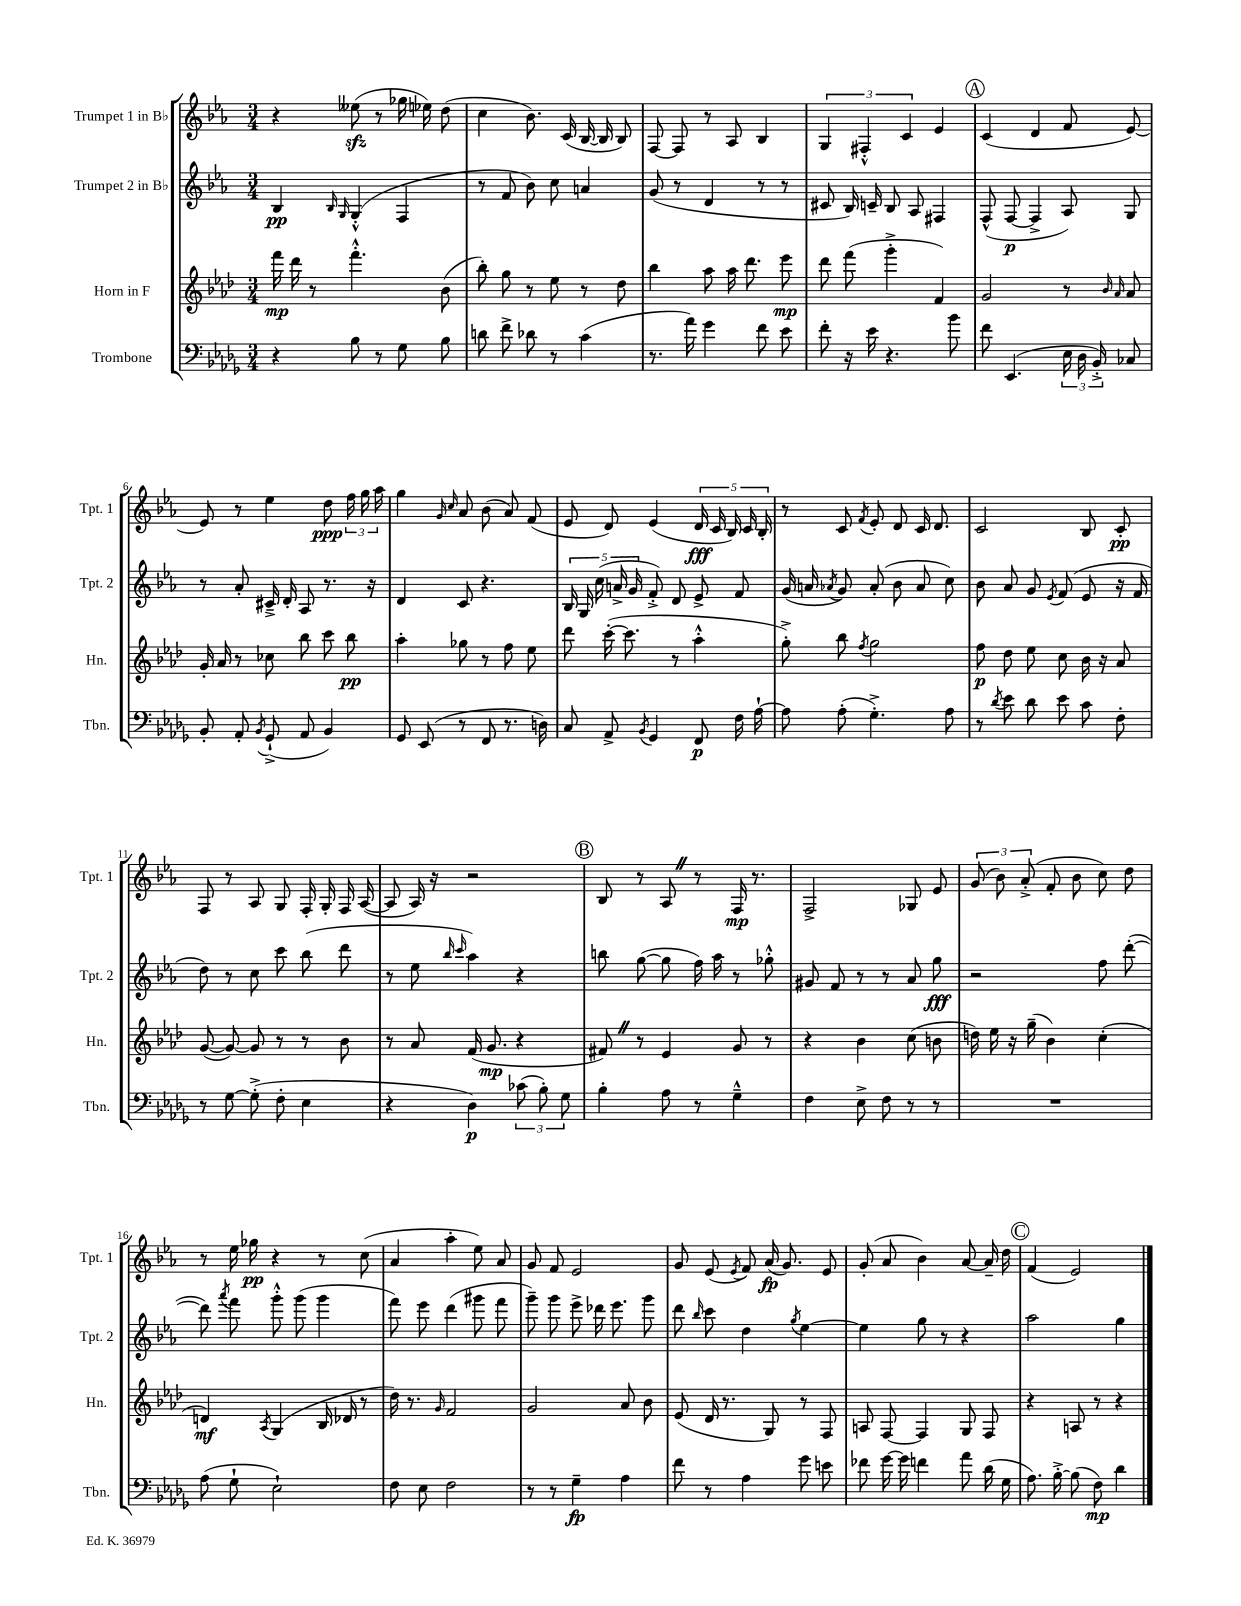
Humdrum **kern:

**kern	**kern	**kern	**kern
*staff4	*staff3	*staff2	*staff1
*clefF4	*clefG2	*clefG2	*clefG2
*k[b-e-a-d-g-]	*k[b-e-a-d-]	*k[b-e-a-]	*k[b-e-a-]
*M3/4	*M3/4	*M3/4	*M3/4
4r	16fff	4B-	4r
.	16ddd-	.	.
.	8r	.	.
.	.	16qqB-	.
.	.	16qqG	.
8B-	4.fff'^^	(4G'^^	(8ee--
8r	.	.	8r
8G-	.	4F	16gg-
.	.	.	16ee-)
8B-	(8b-	.	(8dd
=	=	=	=
8d	8bb-')	8r	4cc
8f^	8gg	8f	.
8d-	8r	8b-)	8.b-)
8r	8ee-	8cc	.
.	.	.	(16c
(4c	8r	4a	[16B-
.	.	.	16B-]
.	8dd-	.	8B-)
=	=	=	=
8.r	4bb-	(8g	[8F
.	.	8r	8F]
16a-)	.	.	.
4g-	8aa-	4d	8r
.	16aa-	.	8A-
.	8.ddd-	.	.
8f	.	8r	4B-
8e-	8eee-	8r	.
=	=	=	=
8f'	8ddd-	8c#	6G
16r	(8fff	16B-)	.
.	.	.	6F#'^^
16e-	.	16c~	.
4.r	4ggg'^	8B-	.
.	.	.	6c
.	.	8A-	.
.	4f)	4F#	4e-
8b-	.	.	.
=	=	=	=
8f	2g	(8F^^	(4c
(4.EE-	.	[8F	.
.	.	4F^]	4d
24E-	8r	8A-)	8f
24D-	.	.	.
24BB-'^)	.	.	.
.	16qqb-	.	.
.	16qqa-	.	.
8C-	8a-	8G	[8e-)
=	=	=	=
8BB-'	16g'	8r	8e-]
.	16a-	.	.
8AA-'	8r	8a-'	8r
8qBB-	.	.	.
(8GG-`^	8cc-	16c#~^	4ee-
.	.	16d'	.
8AA-	8bb-	8A-	.
4BB-)	8ccc	8.r	8dd
.	8bb-	.	24ff
.	.	.	24gg
.	.	16r	.
.	.	.	24aa-
=	=	=	=
8GG-	4aa-'	4d	4gg
(8EE-	.	.	.
.	.	.	16qqg
.	.	.	16qqcc
8r	8gg-	8c	8a-
8FF	8r	4.r	(8b-
8.r	8ff	.	8a-)
.	8ee-	.	(8f
16D)	.	.	.
=	=	=	=
8C	8ddd-	20B-	8e-
.	.	20G	.
.	.	(20cc	.
8AA-^	([16ccc'	.	8d)
.	.	20a^	.
.	8.ccc]	.	.
.	.	20g	.
8qBB-	.	.	.
4GG-	.	8f'^)	(4e-
.	8r	8d	.
8FF	4aa-'^^	8e-^	20d
.	.	.	20c
.	.	.	20B-)
16F	.	8f	.
.	.	.	20c
[16A-`	.	.	.
.	.	.	20B-'
=	=	=	=
8A-]	8gg'^)	(16g	8r
.	.	16a	.
.	.	8qa-	.
(8A-'	8bb-	8g)	8c
.	8qff	.	8qf
4.G-'^)	2gg	(8a-'	8e-'
.	.	8b-	8d
.	.	8a-	16c
.	.	.	8.d
8A-	.	8cc)	.
=	=	=	=
8r	8ff	8b-	2c
8qd-	.	.	.
8e-	8dd-	8a-	.
8d-	8ee-	8g	.
.	.	8qe-	.
8e-	8cc	(8f	.
8c	16b-	8e-	8B-
.	16r	.	.
8F'	8a-	16r	8c'
.	.	16f	.
=	=	=	=
8r	([8g	8dd)	8F
[8G-	8g_)	8r	8r
(8G-'^]	8g]	8cc	8A-
8F'	8r	8ccc	8G
4E-	8r	(8bb-	16F'
.	.	.	16G'
.	8b-	8ddd	16F
.	.	.	([16A-
=	=	=	=
4r	8r	8r	8A-]
.	8a-	8ee-	16A-)
.	.	.	16r
.	.	16qqbb-	.
.	.	16qqccc	.
4D-)	(16f	4aa-)	2r
.	8.g	.	.
(12c-	4r	4r	.
12B-')	.	.	.
12G-	.	.	.
=	=	=	=
4B-'	8f#)	8bb	8B-
.	8r	([8gg	8r
8A-	4e-	8gg]	8A-
8r	.	16ff)	8r
.	.	16aa-	.
4G-~^^	8g	8r	16F
.	.	.	8.r
.	8r	8gg-'^^	.
=	=	=	=
4F	4r	8g#	2F^
.	.	8f	.
8E-^	4b-	8r	.
8F	.	8r	.
8r	(8cc	8a-	8G-
8r	8b	8gg	8e-
=	=	=	=
2.r	16dd)	2r	(12g
.	16ee-	.	.
.	.	.	12b-)
.	16r	.	.
.	.	.	(12a-'^
.	(16gg~	.	.
.	4b-)	.	8f'
.	.	.	8b-
.	(4cc'	8ff	8cc)
.	.	([8ddd'	8dd
=	=	=	=
(8A-	4d)	8ddd])	8r
.	.	8qaaa-	.
8G-`	.	8fff	16ee-
.	.	.	16gg-
.	8qA-	.	.
2E-`)	(4G	8ggg'^^	4r
.	.	(8ggg	.
.	16B-	4ggg	8r
.	16d-	.	.
.	8r	.	(8cc
=	=	=	=
8F	16dd-)	8fff)	4a-
.	8.r	.	.
8E-	.	8eee-	.
.	16qqg	.	.
2F	2f	(4ddd	4aa-'
.	.	8ggg#	8ee-)
.	.	8fff	8a-
=	=	=	=
8r	2g	8ggg~)	8g
8r	.	8ggg	8f
4G-~	.	8eee-^	2e-
.	.	16ddd-	.
.	.	8.eee-	.
4A-	8a-	.	.
.	8b-	8ggg	.
=	=	=	=
8f	(8e-	8ddd	8g
.	.	16qqbb-	.
8r	16d-	8ccc	(8e-
.	8.r	.	.
.	.	.	8qe-
4A-	.	4dd	8f)
.	8G)	.	(16a-
.	.	.	8.g)
.	.	8qgg	.
8g-	8r	[4ee-	.
8e	8F	.	8e-
=	=	=	=
8f-	8A	4ee-]	(8g'
[16g-	[8F	.	8a-
16g-]	.	.	.
4f	4F]	8gg	4b-)
.	.	8r	.
8a-	8G	4r	[8a-
(16d-	8F	.	16a-~]
16G-	.	.	16dd
=	=	=	=
8.A-)	4r	2aa-	(4f
[16B-'^	.	.	.
(8B-]	8A	.	2e-)
8F)	8r	.	.
4d-	4r	4gg	.
==	==	==	==
*-	*-	*-	*-
